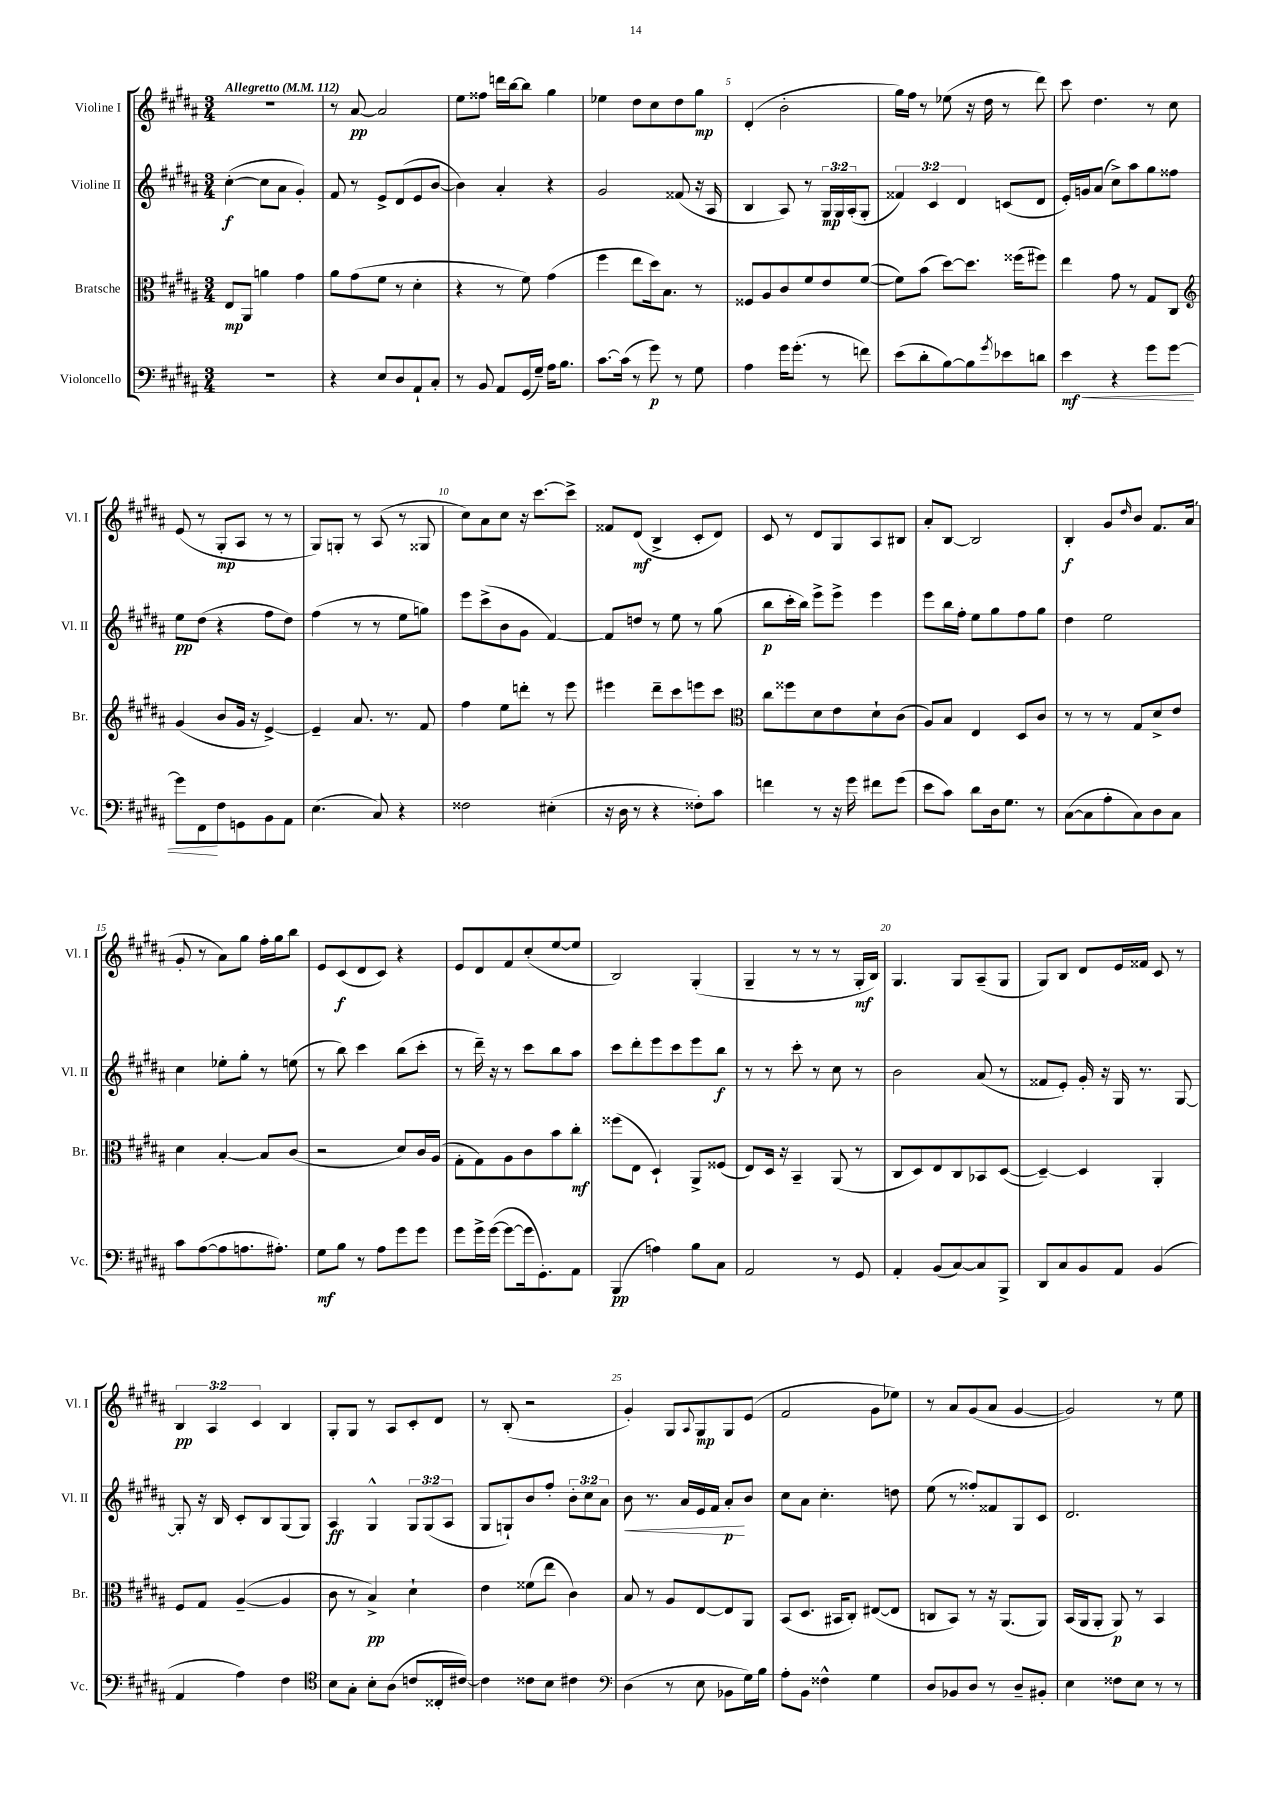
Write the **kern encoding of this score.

**kern	**kern	**kern	**kern
*staff4	*staff3	*staff2	*staff1
*clefF4	*clefC3	*clefG2	*clefG2
*k[f#c#g#d#a#]	*k[f#c#g#d#a#]	*k[f#c#g#d#a#]	*k[f#c#g#d#a#]
*M3/4	*M3/4	*M3/4	*M3/4
*MM112	*MM112	*MM112	*MM112
2.r	8E/L	([4cc#'\	2.r
.	8AA#/J	.	.
.	4a\	8cc#\]L	.
.	.	8a#\J	.
.	4g#\	4g#'/)	.
=	=	=	=
4r	8a#\L	8f#/	8r
.	(8g#\	8r	[8a#/
8E/L	8f#\J	8e^/L	2a#/]
8D#/	8r	(8d#/	.
8AA#`/	4d#'\	8e/	.
8C#'/J	.	[8b/J	.
=	=	=	=
8r	4r	4b\])	8ee\L
8BB/	.	.	8ff##\J
8AA#/L	8r	4a#'/	16ddd\LL
.	.	.	[16bb\J
(16GG#/L	8f#\)	.	8bb\]J
16G#~/JJ)	.	.	.
16A#\LK	(4g#\	4r	4gg#\
8.B\J	.	.	.
=	=	=	=
[8.c#\L	4ff#\	2g#/	4ee-\
(16c#\]Jk	.	.	.
8r	8ee\L	.	8dd#\L
8g#\)	16dd#\k)	.	8cc#\
.	8.B\J	.	.
8r	.	(8f##/	8dd#\
8G#\	8r	16r	8gg#\J
.	.	16A#/	.
=	=	=	=
4A#\	8F##/L	4B/	(4d#'/
.	8A#/	.	.
16g#\LK	8c#/	8A#/)	2b'\
(8.g#'\J	.	.	.
.	8f#/	8r	.
8r	8e/	24G#/LL	.
.	.	24G#/	.
.	.	(24A#'/J	.
8f\)	([8f#/J	8G#'/J	.
=	=	=	=
(8e\L	8f#\]L)	6f##/)	16gg#\LL)
.	.	.	16ff#\JJ
8d#'\	(8b\J	.	8r
.	.	6c#/	.
[8B\)	[8dd#\L)	.	(8ee-\
.	.	6d#/	.
8B\]	8.dd#\]J	.	16r
.	.	.	16dd#\
8qg#/	.	.	.
8e-\	.	(8c/L	8r
.	(16ff##\LK	.	.
8d\J	8ff#\J)	8d#/J	8ddd#\)
=	=	=	=
4e\	4ee\	16e'/LL)	8ccc#\
.	.	16g/J	.
.	.	(8a#/J	4.dd#\
4r	8g#\	8cc#^\L)	.
.	8r	8aa#\	.
8g#\L	8G#/L	8gg#\	8r
[8g#\J	8C#/J	8ff##\J	8cc#\
=	=	=	=
*	*clefG2	*	*
8g#\]L	(4g#/	8ee\L	(8e/
8FF#\	.	(8dd#\J	8r
8F#\	8b/L	4r	8G#'/L
8GG\	16g#/Jk	.	8A#/J
.	16r	.	.
8BB\	[4e^/)	8ff#\L	8r
8AA#\J	.	8dd#\J)	8r
=	=	=	=
(4.E\	4e~/]	(4ff#\	8G#/L)
.	.	.	8G'/J
.	8.a#/	8r	8r
8C#/)	.	8r	(8A#/
.	8.r	.	.
4r	.	8ee\L	8r
.	8f#/	8gg\J)	8G##/
=	=	=	=
2F##\	4ff#\	8eee\L	8cc#\L)
.	.	(8ccc#^\	8a#\
.	8ee\L	8b\	8cc#\J
.	8ddd'\J	8g#\J	16r
.	.	.	[8.ccc#\L
(4E#'\	8r	[4f#/)	.
.	8eee\	.	8ccc#^\]J
=	=	=	=
16r	4eee#\	8f#/]L	8f##/L
16D#\	.	.	.
8r	.	8dd/J	(8d#/J
4r	8ddd#~\L	8r	4B^/
.	8ccc#\	8ee\	.
8F##'\L)	8eee\	8r	8c#'/L
8c#\J	8ccc#\J	(8gg#\	8d#/J)
=	=	=	=
*	*clefC3	*	*
4f\	8cc#\L	8bb\L	8c#/
.	8ff##\	16ccc#'\L	8r
.	.	16bb\JJ)	.
8r	8d#\	8eee^\L	8d#/L
16r	8e\	8eee^\J	8G#/
16g#\	.	.	.
8f#\L	8d#`\	4eee\	8A#/
(8g#\J	(8c#\J	.	8B#/J
=	=	=	=
8e\L	8A#/L)	8eee\L	8a#'/L
8c#\J)	8B/J	16bb\L	[8B/J
.	.	16ff#'\JJ	.
8d#\L	4E/	8ee\L	2B/]
16D#\k	.	8gg#\	.
8.G#\J	.	.	.
.	8D#/L	8ff#\	.
8r	8c#/J	8gg#\J	.
=	=	=	=
([8C#\L	8r	4dd#\	4B'/
8C#\]	8r	.	.
8A#'\	8r	2ee\	8g#/L
.	.	.	16qqdd#/
8C#\)	8G#/L	.	8b/J
8D#\	8d#^/	.	8.f#/L
8C#\J	8e/J	.	.
.	.	.	(16a#/Jk
=	=	=	=
8c#\L	4d#\	4cc#\	8g#'/
([8A#\	.	.	8r
8A#\]	[4B'/	8ee-'\L	8a#\L)
8.A\	.	8gg#'\J	8gg#\J
.	8B/]L	8r	16ff#'\LL
8.A#'\J)	.	.	16gg#\J
.	(8c#/J	(8ee\	8bb\J
=	=	=	=
8G#\L	2r	8r	8e/L
8B\J	.	8bb\)	(8c#/
8r	.	4ccc#\	8d#/
8A#\L	.	.	8c#/J)
8g#\	8d#/L)	(8bb\L	4r
8g#\J	16c#/L	8ccc#'\J	.
.	(16A#/JJ	.	.
=	=	=	=
8g#\L	8G#'\L	8r	8e/L
16g#^\L	8G#\)	16ddd#~\)	8d#/
([16g#\JJ	.	16r	.
8g#\_L	8A#\	8r	8f#/
16g#\]k	8c#\	8ccc#\L	(8cc#'/
8.GG#'\)	.	.	.
.	8b\	8bb\	[8ee/
8AA#\J	8cc#'\J	8aa#\J	8ee/]J
=	=	=	=
(4BBB/	(8ff##\L	8ccc#\L	2B/)
.	8E\J	8ddd#'\	.
4A\)	4D#`/)	8eee\	.
.	.	8ccc#\	.
8B\L	8AA#^/L	8eee\	(4G#'/
8C#\J	(8F##/J	8bb\J	.
=	=	=	=
2AA#/	8E/L)	8r	4G#~/
.	16D#/Jk	8r	.
.	16r	.	.
.	4BB~/	8ccc#'\	8r
.	.	8r	8r
8r	(8AA#/	8cc#\	8r
8GG#/	8r	8r	16G#'/LL
.	.	.	16B/JJ)
=	=	=	=
4AA#'/	8C#/L	2b\	4.G#/
.	8D#/)	.	.
(8BB/L	8E/	.	.
[8C#/)	8C#/	.	8G#/L
8C#/]	8BB-/	(8a#/	(8A#~/
8BBB^/J	([8D#/J	8r	8G#/J
=	=	=	=
8DD#/L	4D#~/_)	8f##/L	8G#/L)
8C#/	.	8e'/J)	8B/J
8BB/	4D#/]	16g#'/	8d#/L
.	.	16r	.
8AA#/J	.	16G#/	16e/L
.	.	8.r	16f##/JJ
(4BB/	4AA#'/	.	8c#/
.	.	[8G#/	8r
=	=	=	=
4AA#/	8F#/L	8G#'/]	6B/
.	8G#/J	16r	.
.	.	.	6A#/
.	.	16B/	.
4A#\)	([4A#~/	8c#'/L	.
.	.	.	6c#/
.	.	8B/	.
4F#\	4A#/]	(8G#/	4B/
.	.	8G#/J)	.
=	=	=	=
*clefC4	*	*	*
8B\L	8c#\	4A#/	8G#'/L
8G#'\J	8r	.	8G#/J
8B'\L	4B^/)	4G#^^/	8r
(8A#\J	.	.	8A#/L
8c/L	4d#`\	12G#/L	8c#'/
.	.	(12G#/	.
16C##'/L	.	.	8d#/J
.	.	12A#/J	.
[16c#/JJ)	.	.	.
=	=	=	=
4c#\]	4e\	8G#/L	8r
.	.	8G`/)	(8B'/
8c##\L	(8f##\L	8b/	2r
8B\J	8ee\J	8ff#'/J	.
4c#\	4c#\)	12b'\L	.
.	.	12cc#\	.
.	.	12a#\J	.
=	=	=	=
*clefF4	*	*	*
(4D#\	8B/	8b\	4g#'/)
.	8r	8.r	.
8r	8A#/L	.	8G#/L
.	.	16a#/LL	.
.	.	.	8qqA#/
8E\	[8E/	16e/	8G#/
.	.	16f#/JJ	.
8BB-\L	8E/]	8a#'/L	8G#/
16G#\L)	8AA#/J	8b/J	(8e/J
16B\JJ	.	.	.
=	=	=	=
8A#'\L	(8BB/L	8cc#\L	2f#/
8BB\J	8.D#/J	8a#\J	.
4F##^^\	.	4.cc#'\	.
.	16BB#/LK	.	.
.	8C#'/J)	.	.
4G#\	([8E#/L	.	8g#\L
.	8E#/]J	8dd\	8ee-\J)
=	=	=	=
8D#/L	8C/L	(8ee\	8r
8BB-/	8BB/J)	8r	8a#/L
8D#/J	8r	8ff##'/L)	(8g#/
8r	16r	8f##/	8a#/J
.	(8.AA#/L	.	.
8D#~/L	.	8G#/	[4g#/
8BB#'/J	8AA#/J)	8c#/J	.
=	=	=	=
4E\	(16BB/LL	2.d#/	2g#/])
.	16AA#/J	.	.
.	8AA#'/J	.	.
8F##\L	8AA#/)	.	.
8E\J	8r	.	.
8r	4BB/	.	8r
8r	.	.	8ee\
==	==	==	==
*-	*-	*-	*-
